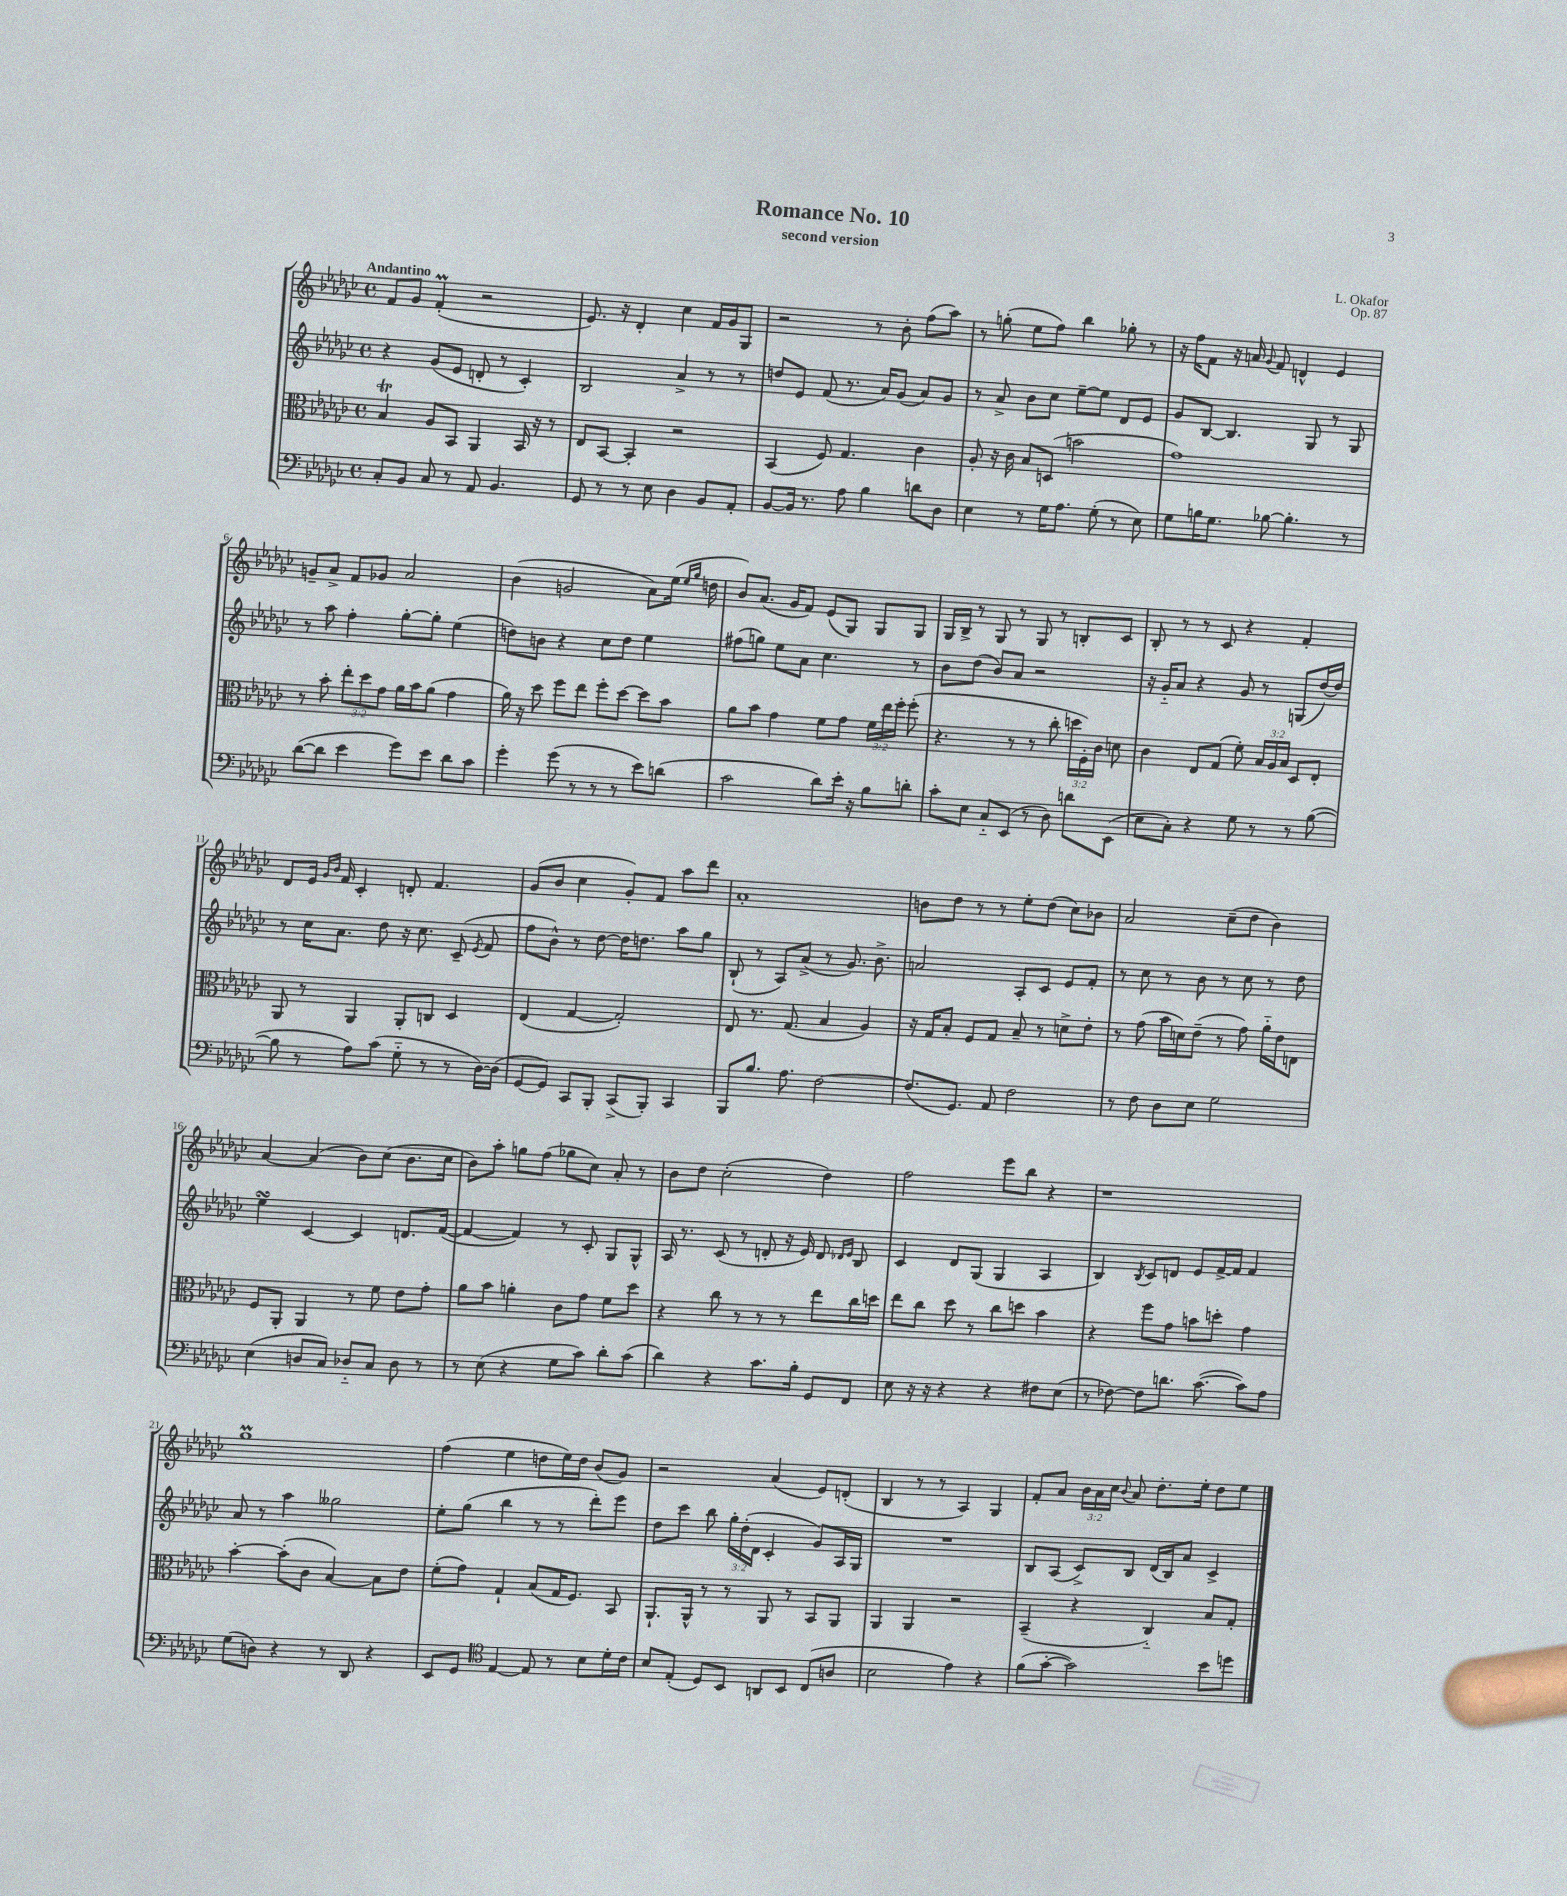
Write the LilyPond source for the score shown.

\header { title = "Romance No. 10" composer = "L. Okafor" subtitle = "second version" opus = "Op. 87" }
<<
\new StaffGroup <<
\new Staff = "s0" {
    \clef treble \key ges \major \defaultTimeSignature \time 4/4 \override Staff.TupletNumber.text = #tuplet-number::calc-fraction-text \tempo "Andantino"
    \autoBeamOff f'8[ ges'8] f'4-.\prall( r2 |
    ees'8.) r16 des'4-. ces''4 f'16[ ges'16 ges8] |
    r2 r8 bes'8-. f''8[( aes''8]) |
    r8 g''8-.( ees''8[ f''8]) bes''4 ges''8-. r8 |
    r16 f''16[ f'8] r16 a'16 \appoggiatura { ges'8 } f'8 d'4-^ ees'4 |
    g'8[-- aes'8]-> f'8[ ges'8] aes'2 |
    bes'4( g'2 aes'8[) ees''16]( \grace { ees''16[ ges''16] } d''16 |
    bes'8[) aes'8.]( ges'16[ f'8]) ees'8[( ges8]) ges8[ ges8] |
    ges16[ bes16]-> r8 ges8 r8 ges8 r8 b8[-. ces'8] |
    bes8-. r8 r8 ces'8 r4 f'4-. |
    des'8[ ees'16] \grace { ges'16[ bes'16] } f'16 ces'4-. d'8-. f'4. |
    ges'8[( bes'8] ces''4 ges'8[-.) f'8] aes''8[ des'''8] |
    aes'1-. |
    b'8[ des''8] r8 r8 ees''8[-. des''8]( ces''8[) bes'8] |
    aes'2 ces''8[--( des''8] bes'4) |
    aes'4~ aes'4( bes'8[) ces''8]( bes'8.[ ces''16] |
    bes'8[) aes''8]-. g''8[ f''8]( ges''8[ ces''8]) aes'8-. r8 |
    bes'8[ des''8] ces''2-.( des''4) |
    f''2 ees'''8[ bes''8] r4 |
    r1 |
    ges''1\prall |
    f''4( ees''4 d''8[ ees''16) d''16] bes'8[( ges'8]) |
    r2 aes'4( ees'8[) d'8]-.( |
    bes4 r8 r8 aes4) ges4 |
    f'8[-. aes'8] \tuplet 3/2 { bes'16[ aes'16 ces''16] } \appoggiatura { bes'8 } aes'8 des''8.[-. ees''16]-. des''8[ ees''8] \bar "|." |
}
\new Staff = "s1" {
    \clef treble \key ges \major \defaultTimeSignature \time 4/4 \override Staff.TupletNumber.text = #tuplet-number::calc-fraction-text
    \autoBeamOff r4 ges'8[( ees'8] d'8-. r8 ces'4-.) |
    bes2 aes'4-> r8 r8 |
    d''8[ ees'8] f'8( r8. aes'16[) ges'8]( aes'8[) ges'8] |
    r8 aes'8-> bes'8[ ces''8] ees''8[~-- ees''8] des'8[ ees'8] |
    ges'8[ bes8]~ bes4. ges8 r8 ges8 |
    r8 aes''8 f''4-. ges''8[~-. ges''8]-. ees''4( |
    d''8[) b'8] r4 ces''8[ d''8] ees''4 |
    fis''8[( g''8]) ees''8[ aes'8] ces''4. r8 |
    bes'8[ des''8]( bes'8[) aes'8] r2 |
    r16 ges'16[-_ aes'8] r4 ges'8 r8 g8[( des''16~) des''16] |
    r8 ces''16[ aes'8.] des''8 r16 ces''8. ces'8--( \acciaccatura { ees'8 } f'8 |
    f''8[ bes'8]-^) r8 des''8~ des''16[ d''8.] aes''8[ ges''8] |
    bes8-!( r8 aes8[) aes'8]->( r8 ges'8.) bes'8.-> |
    a'2 aes8[-. ces'8] ees'8[ f'8]-. |
    r8 ces''8 r8 bes'8 r8 ces''8 r8 des''8 |
    ees''4\turn ces'4~ ces'4 d'8.[ f'16]~( |
    f'4~ f'4) r8 ces'8-. ges8[ ges8]-^ |
    aes16 r8. ces'8( r8 d'8-. r16 ees'16) d'8 \grace { des'16[ ees'16] } bes8 |
    ces'4 des'8[ ges8]( ges4 aes4 |
    bes4) \acciaccatura { bes8 } ces'8[ d'8] ees'8[ f'16~-> f'16] f'4 |
    aes'8 r8 aes''4 geses''2 |
    ees''8[-. ges''8]( bes''4 r8 r8 des'''8[-.) ees'''8] |
    des''8[ ces'''8] bes''8 \tuplet 3/2 { ges''16[-. des''16-.( des'16] } ces'4-. ges'8[) aes16 ges16] |
    R1 |
    bes8[ aes8]( ces'8[->) bes8] des'16[( bes16) aes'8] ces'4-> \bar "|." |
}
\new Staff = "s2" {
    \clef alto \key ges \major \defaultTimeSignature \time 4/4 \override Staff.TupletNumber.text = #tuplet-number::calc-fraction-text
    \autoBeamOff bes4\trill aes8[ bes,8] aes,4 bes,16 r16 r8 |
    ees8[ bes,8]~ bes,4-. r2 |
    bes,4( f8) ges4. ces'4 |
    aes8-. r16 ces'16 bes8[ d8]( b'2 |
    ges'1) |
    r8 bes'8-. \tuplet 3/2 { ees''8[-. des''8 ges'8] } aes'16[ bes'16 aes'8]( ges'4 |
    aes'16) r16 des''8 f''8[ ees''8] f''8[-. des''8]~ des''8[ bes'8] |
    aes'8[ bes'8] ges'4 f'8[ ges'8] \tuplet 3/2 { f'16[ ees''16 f''16]-. } f''8-.( |
    r4. r8 r8 ces''8-. \tuplet 3/2 { d''16[ f16-.) ces'16] } d'8 |
    ces'4 ees8[ ges8]( f'8-.) \tuplet 3/2 { bes16[ aes16 bes16] } des8[ ees8]-. |
    aes,8 r8 aes,4 aes,8[-. c8] des4 |
    ees4( ges4~ ges2-.) |
    ees8 r8. ges8.( bes4 aes4) |
    r16 ges16[ bes8]-. f8[ ges8] bes8-- r8 d'8[-> ees'8]-. |
    r8 ges'8( bes'16[ d'16) ees'8]--( r8 ges'8) aes'16[-_ ees'16 e8] |
    f8[ aes,8]-. aes,4 r8 f'8 ees'8[ ges'8]-. |
    aes'8[ bes'8] a'4-. ces'8[ ges'8] f'8[ des''8] |
    r4 ces''8 r8 r8 r8 ees''8[ ces''16 d''16] |
    ees''8[ ces''8] des''8 r8 ces''8[ d''8] bes'4 |
    r4 f''8[ ges'8] b'8[ d''8]-. ges'4 |
    bes'4~-. bes'8[-.( ces'8] bes4~) bes8[ ees'8] |
    f'8[-.( ges'8]) ges4-! bes8[( ges16 f8.]) bes,8 |
    aes,8.[-! aes,16]-^ r8 r8 aes,8 r8 bes,8[ aes,8] |
    aes,4 aes,4 r2 |
    bes,4--( r4 ces4-_) bes8[ ges8]-. \bar "|." |
}
\new Staff = "s3" {
    \clef bass \key ges \major \defaultTimeSignature \time 4/4
    \autoBeamOff ces8[-. bes,8] ces8 r8 aes,8 bes,4. |
    ges,8 r8 r8 ees8 des4 bes,8[ aes,8]-. |
    bes,8[~ bes,16] r8. aes8 bes4 d'8[ des8] |
    ees4 r8 ges16[ aes8.] ges8-.( r8 ees8) |
    ges8[ b16 ges8.] bes8~ bes4.-. r8 |
    des'8[~( des'8] ees'4 ges'8[) ees'8] des'8[ ces'8] |
    ges'4-. ges'8( r8 r8 r8 ees'8[) d'8]( |
    ces'2 des'8[) ees'16]-. r16 bes8[ d'8]-. |
    ces'8[-. ees8] ces8[-_ ees,8]( r8 des8) d'8[ ees,8]( |
    ees8[ ces8]-.) r4 ges8 r8 r8 bes8~( |
    bes8 r8 aes8[) ces'8]( ges8-_ r8 r8 des16[~) des16]( |
    ges,8[~ ges,8]) ces,8[ bes,,8]-. ces,8[->( bes,,8]-.) ces,4 |
    bes,,8[ bes8.] aes8. f2~ |
    f8.[( ges,8.]) aes,8 f2 |
    r8 f8 des8[ ees8] ges2 |
    ees4( d8[ ces8]) des8[-_ ces8] des8 r8 |
    r8 ees8( r4 ges8[ ces'8]) des'8[-. ces'8]( |
    des'4) r4 ces'8.[ bes16]-. ges,8[ f,8] |
    ees8 r16 r16 r4 r4 fis8[ ees8]( |
    r8 fes8~) fes8[ d'8.] ces'8.~( ces'8[) aes8] |
    ges8[( d8]) r4 r8 des,8 r4 |
    ees,8[ ges,8] \clef tenor ees4~ ees8 r8 bes8[ des'16-. ces'16] |
    bes8[ ees8]-.( des8[) bes,8] a,8[ bes,8] ces8[( a8] |
    bes2 ees'4) r4 |
    f'8[( ges'8]~-. ges'2) bes'8[ d''8] \bar "|." |
}
>>
>>
